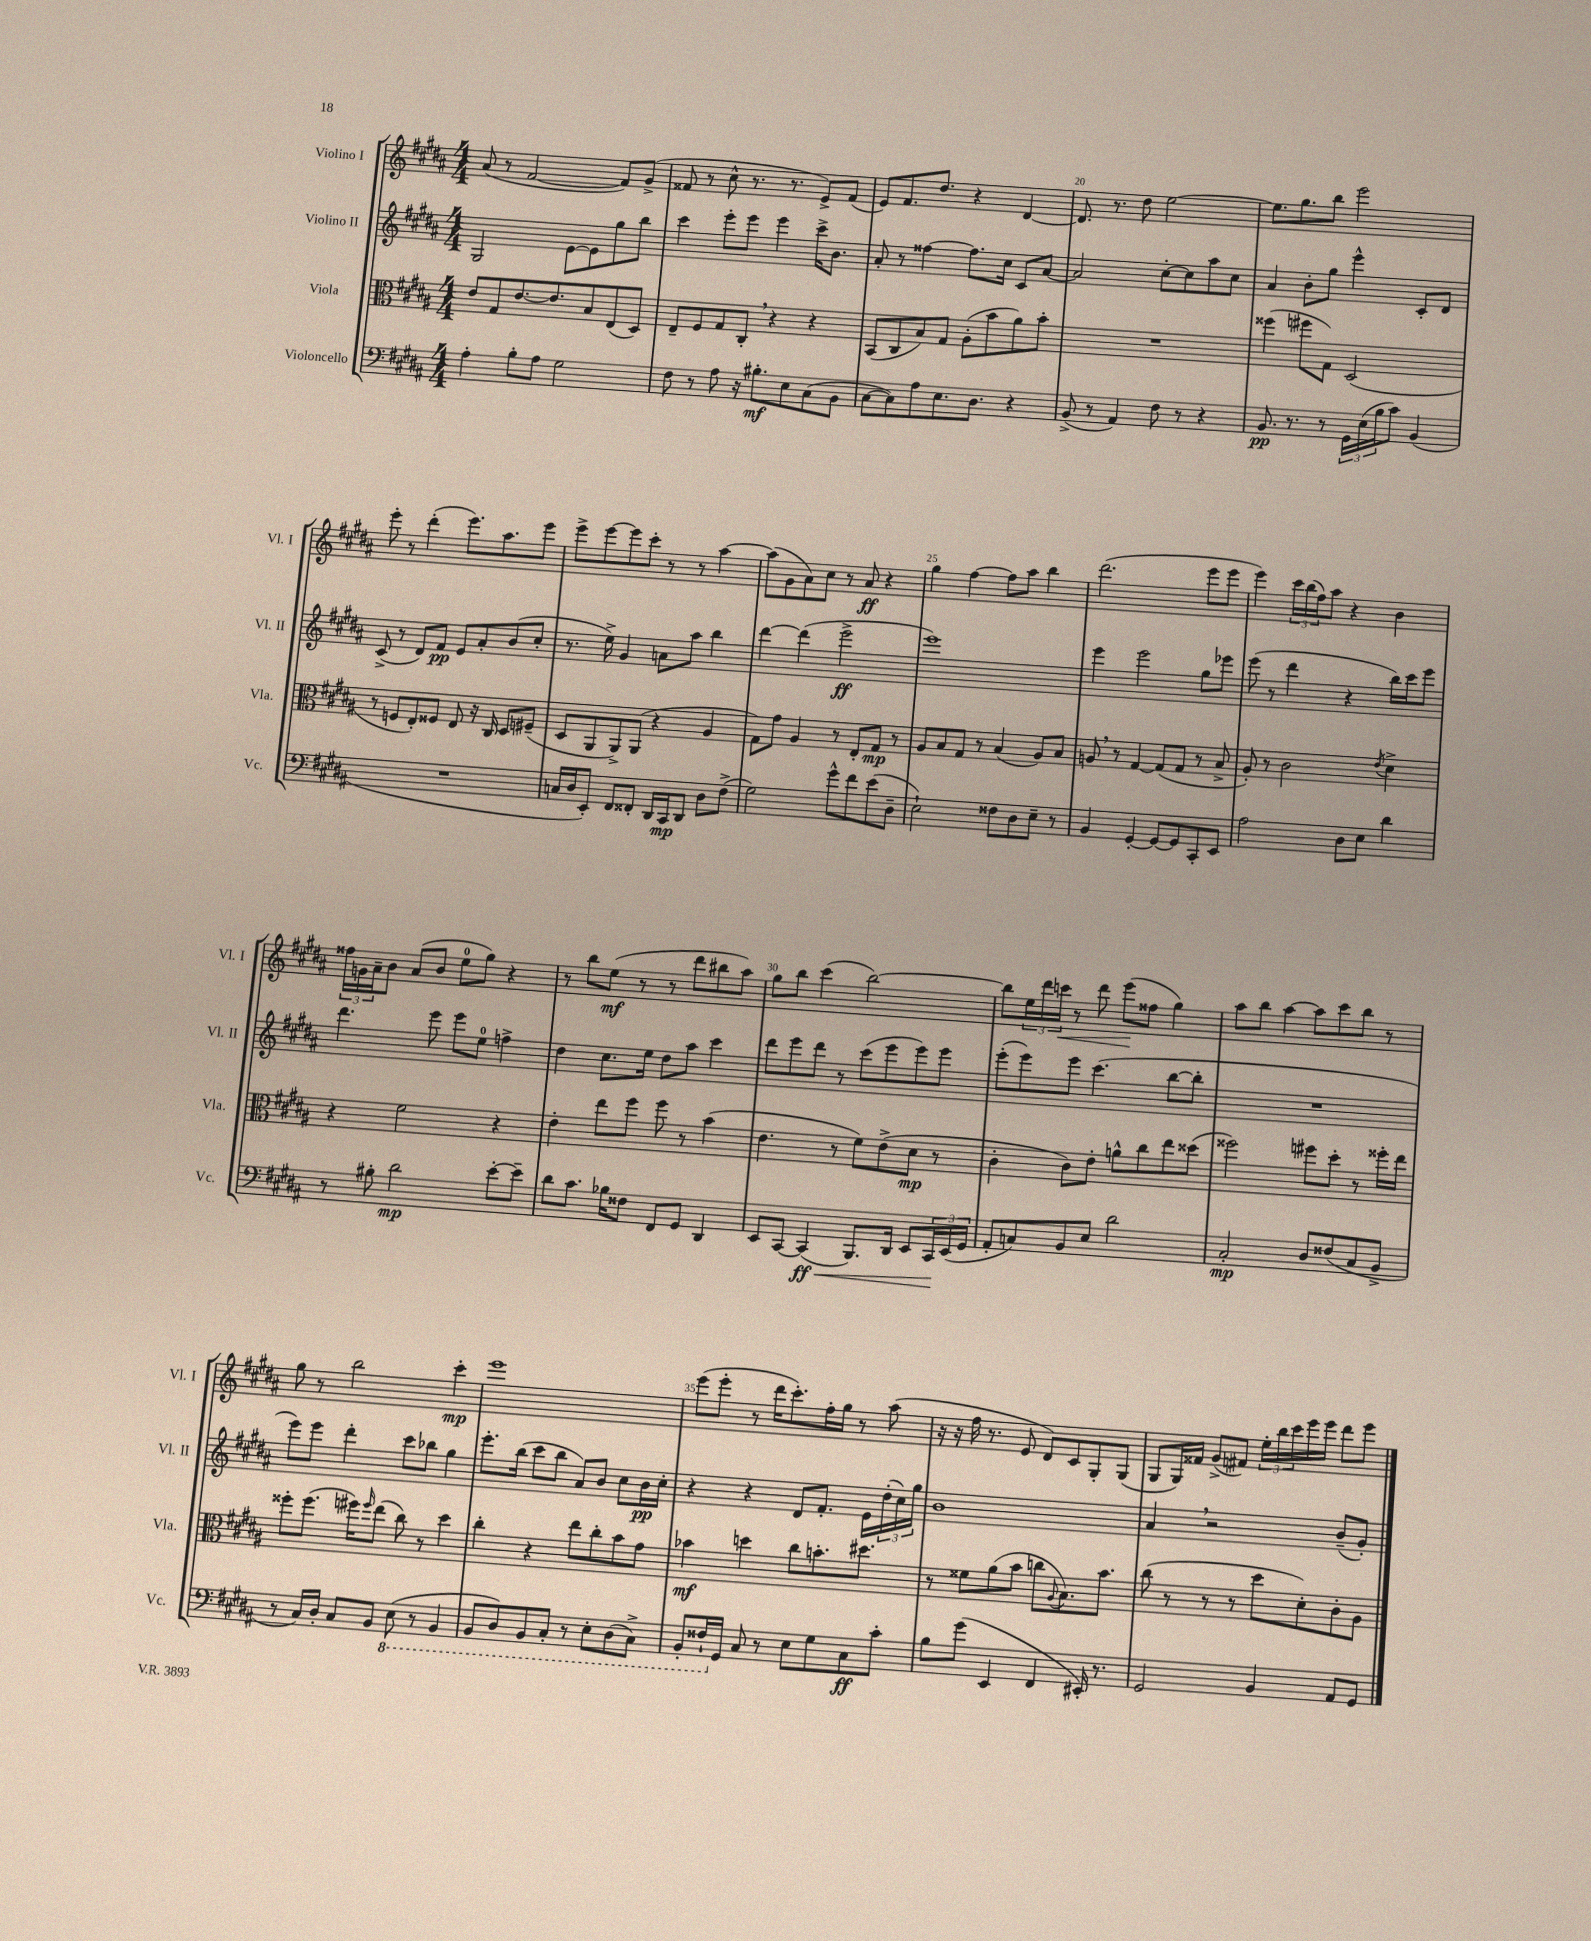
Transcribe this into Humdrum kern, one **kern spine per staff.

**kern	**dynam	**kern	**dynam	**kern	**dynam	**kern	**dynam
*part4	*part4	*part3	*part3	*part2	*part2	*part1	*part1
*staff4	*staff4	*staff3	*staff3	*staff2	*staff2	*staff1	*staff1
*I"Violoncello	*	*I"Viola	*	*I"Violino II	*	*I"Violino I	*
*I'Vc.	*	*I'Vla.	*	*I'Vl. II	*	*I'Vl. I	*
*clefF4	*	*clefC3	*	*clefG2	*	*clefG2	*
*k[f#c#g#d#a#]	*	*k[f#c#g#d#a#]	*	*k[f#c#g#d#a#]	*	*k[f#c#g#d#a#]	*
*M4/4	*	*M4/4	*	*M4/4	*	*M4/4	*
=17	=17	=17	=17	=17	=17	=17	=17
4A#'\	.	8e/L	.	2G#/	.	(8a#/	.
.	.	8G#/	.	.	.	8r	.
8B'\L	.	[8.e/	.	.	.	[2f#/	.
8A#\J	.	.	.	.	.	.	.
.	.	8.e/]	.	.	.	.	.
2G#\	.	.	.	[8e\L	.	.	.
.	.	8B/	.	8e\]	.	.	.
.	.	(8E/	.	8gg#\	.	8f#/L])	.
.	.	8D#/J)	.	8bb\J	.	(8g#^/J	.
=18	=18	=18	=18	=18	=18	=18	=18
8F#\	.	8E~/L	.	4ccc#\	.	8f##X/	.
8r	.	8F#/	.	.	.	8r	.
8A#\	.	8G#/	.	8eee'\L	.	8cc#^^\	.
16r	.	8C#',/J	.	8eee\J	.	8.r	.
8.B#X'\L	mf	.	.	.	.	.	.
.	.	4r	.	4eee\	.	.	.
.	.	.	.	.	.	8.r	.
8E\	.	.	.	.	.	.	.
(8C#\	.	4r	.	16ccc#^\KL	.	8e^/L)	.
.	.	.	.	8.b\J	.	.	.
8BB\J	.	.	.	.	.	(8f##/J	.
=19	=19	=19	=19	=19	=19	=19	=19
[8C#\L	.	(8BB/L	.	8a#'/	.	8e/L)	.
8C#\])	.	8C#/	.	8r	.	8.f#/	.
8A#\	.	8B/)	.	[4ff##X\	.	.	.
.	.	.	.	.	.	8.dd#/J	.
8.E\	.	8G#/J	.	.	.	.	.
.	.	(8A#'\L	.	8.ff##\L]	.	4r	.
8.D#\J	.	.	.	.	.	.	.
.	.	8b\	.	.	.	.	.
.	.	.	.	16cc#\Jk	.	.	.
4r	.	8a#\)	.	8c#/L	.	[4d#/	.
.	.	8b'\J	.	[8a#/J	.	.	.
=20	=20	=20	=20	=20	=20	=20	=20
(8BB^/	.	1r	.	2a#/]	.	8.d#/]	.
8r	.	.	.	.	.	.	.
.	.	.	.	.	.	8.r	.
4AA#/)	.	.	.	.	.	.	.
.	.	.	.	.	.	8dd#\	.
8F#\	.	.	.	[8cc#'\L	.	[2ee\	.
8r	.	.	.	8cc#\]	.	.	.
4r	.	.	.	8aa#\	.	.	.
.	.	.	.	8cc#\J	.	.	.
=21	=21	=21	=21	=21	=21	=21	=21
8.BB/	pp	(4ff##X\	.	4a#/	.	8.ee\L]	.
8.r	.	.	.	.	.	8.gg#\	.
.	.	8ff#X\L	.	8b'\L	.	.	.
8r	.	8G#\J)	.	8gg#\J	.	8bb\J	.
24GG#\LL	.	(2D#/	.	4eee^^\	.	2eee\	.
(24E\	.	.	.	.	.	.	.
24B\J	.	.	.	.	.	.	.
8c#\J)	.	.	.	.	.	.	.
(4BB/	.	.	.	8c#'/L	.	.	.
.	.	.	.	8d#/J	.	.	.
!!LO:LB:g=z
=22	=22	=22	=22	=22	=22	=22	=22
1r	.	8r	.	(8c#^/	.	8eee'\	.
.	.	8Fn/L	.	8r	.	8r	.
.	.	8E'/)	.	8d#/L)	.	(4ddd#'\	.
.	.	8F##X/J	.	8f#/J	pp	.	.
.	.	8E/	.	8e/L	.	8.eee\L)	.
.	.	16r	.	8a#'/	.	.	.
.	.	16C#/	.	.	.	8.aa#\	.
.	.	8D#/L	.	(8b/	.	.	.
.	.	(8F#X~/J	.	8cc#'/J	.	8eee\J	.
=23	=23	=23	=23	=23	=23	=23	=23
16Cn/LL	.	8D#/L	.	8.r	.	8eee^\L	.
16D#/J	.	.	.	.	.	.	.
8EE'/J)	.	8AA#/	.	.	.	[8eee\	.
.	.	.	.	16ee^\)	.	.	.
8FF#/L	.	8AA#^/)	.	4g#/	.	8eee\]	.
8FF##X'/J	.	(8AA#/J	.	.	.	8ccc#'\J	.
16DD#/LL	.	4r	.	8an\L	.	8r	.
16CC#/J	mp	.	.	.	.	.	.
8DD#/J	.	.	.	8aa#\J	.	8r	.
8D#\L	.	4A#/	.	4bb\	.	[4aa#\	.
(8F#^\J	.	.	.	.	.	.	.
=24	=24	=24	=24	=24	=24	=24	=24
2G#\)	.	8G#\L)	.	[4ddd#\	.	(8aa#\L]	.
.	.	8g#\J	.	.	.	8g#\	.
.	.	4A#/	.	(4ddd#\]	.	8a#\)	.
.	.	.	.	.	.	8cc#\J	.
8g#^^\L	.	8r	.	2eee^\	ff	8r	.
8f#\	.	8E'/L	.	.	.	8a#/	ff
(8e\	.	8G#/J	mp	.	.	4r	.
8D#~\J	.	8r	.	.	.	.	.
=25	=25	=25	=25	=25	=25	=25	=25
2E`\)	.	8A#/L	.	1eee)	.	4gg#\	.
.	.	8B/	.	.	.	.	.
.	.	8G#/J	.	.	.	[4ff#\	.
.	.	8r	.	.	.	.	.
8F##X\L	.	(4B/	.	.	.	8ff#\L]	.
8D#\	.	.	.	.	.	8aa#\J	.
8E~\J	.	8A#/L)	.	.	.	4bb\	.
8r	.	8B/J	.	.	.	.	.
=26	=26	=26	=26	=26	=26	=26	=26
4BB/	.	8An,/	.	4eee\	.	(2.ddd#\	.
.	.	8r	.	.	.	.	.
[4GG#'/	.	[4G#/	.	2eee\	.	.	.
8GG#/L_	.	(8G#/L]	.	.	.	.	.
8GG#/]	.	8G#/J	.	.	.	.	.
8CC#'/	.	8r	.	8gg#\L	.	8eee\L	.
8EE/J	.	8B^/	.	8eee-X\J	.	8eee\J	.
=27	=27	=27	=27	=27	=27	=27	=27
2A#\	.	8A#'/)	.	(8eee\	.	4eee\)	.
.	.	8r	.	8r	.	.	.
.	.	2c#\	.	4ddd#\	.	24ccc#\LL	.
.	.	.	.	.	.	(24bb\	.
.	.	.	.	.	.	24ff#\J)	.
.	.	.	.	.	.	8aa#\J	.
8D#\L	.	.	.	4r	.	4r	.
8E\J	.	.	.	.	.	.	.
.	.	8qe/	.	.	.	.	.
4d#\	.	4d#^\	.	16bb\LL)	.	4b\	.
.	.	.	.	16ccc#\J	.	.	.
.	.	.	.	8eee\J	.	.	.
!!LO:LB:g=z
=28	=28	=28	=28	=28	=28	=28	=28
8r	.	4r	.	4.ddd#\	.	24ff##X\LL	.
.	.	.	.	.	.	24gn\	.
.	.	.	.	.	.	24a#~\J	.
8B#X'\	.	.	.	.	.	8b\J	.
2d#\	mp	2f#\	.	.	.	(8a#/L	.
.	.	.	.	8eee\	.	8b/J	.
.	.	.	.	8eee\L	.	8ee\L	.
.	.	.	.	8ee\J	.	8gg#\J)	.
[8e'\L	.	4r	.	4ffn^\	.	4r	.
8e~\J]	.	.	.	.	.	.	.
=29	=29	=29	=29	=29	=29	=29	=29
8d#\L	.	4e'\	.	4dd#\	.	8r	.
8.c#\J	.	.	.	.	.	8bb\L	.
.	.	8ee\L	.	8.cc#\L	.	(8ee\J	mf
16B-X\KL	.	.	.	.	.	.	.
8F##X\J	.	8ff#\J	.	.	.	8r	.
.	.	.	.	16ee\Jk	.	.	.
8FF#/L	.	8ff#\	.	8dd#\L	.	8r	.
8GG#/J	.	8r	.	8aa#\J	.	8ddd#\L	.
4DD#/	.	(4b\	.	4ccc#\	.	8bb#X\	.
.	.	.	.	.	.	8aa#\J)	.
=30	=30	=30	=30	=30	=30	=30	=30
8EE/L	.	4.e\	.	8ddd#\L	.	8gg#\L	.
[8CC#/J	.	.	.	8eee\	.	8bb\J	.
!	!LO:HP:b	!	!	!	!	!	!
(4CC#/]	< ff	.	.	8ddd#\J	.	(4ccc#\	.
.	.	8r	.	8r	.	.	.
8.BBB/L)	.	8f#\L)	.	(8ccc#\L	.	[2bb\)	.
.	.	(8e^\	.	8eee\	.	.	.
16DD#/Jk	.	.	.	.	.	.	.
8EE/L	.	8d#\J	mp	8eee\)	.	.	.
24CC#/L	.	8r	.	8eee\J	.	.	.
(24EE/	[	.	.	.	.	.	.
24GG#/JJ	.	.	.	.	.	.	.
=31	=31	=31	=31	=31	=31	=31	=31
8AA#'/L	.	4c#'\	.	(8eee'\L	.	8bb\L]	.
8Cn/)	.	.	.	8eee\)	.	24ee\L	.
.	.	.	.	.	.	24ddd#\	.
!	!	!	!	!	!	!	!LO:HP:b
.	.	.	.	.	.	24cccn\JJ	<
8BB/	.	8c#\L)	.	8eee\J	.	8r	.
8E/J	.	8e'\J	.	(4.ccc#\	.	8ddd#\	.
2d#\	.	8an^^\L	.	.	.	(8eee\L	.
.	.	8cc#\	.	.	.	8ff##X\J	[
.	.	8ee\	.	[8bb\L	.	4gg#\)	.
.	.	(8dd##X\J	.	8bb'\J]	.	.	.
=32	=32	=32	=32	=32	=32	=32	=32
2C#'/	mp	2ff##X\)	.	1r	.	8aa#\L	.
.	.	.	.	.	.	8bb\J	.
.	.	.	.	.	.	[4aa#\	.
8D#/L	.	8ff#X\L	.	.	.	8aa#\L]	.
(8F##X/	.	8dd#'\J	.	.	.	8ccc#\	.
8C#/	.	8r	.	.	.	8bb\J	.
8BB^/J	.	16ff##X'\LL	.	.	.	8r	.
.	.	16ee\JJ	.	.	.	.	.
!!LO:LB:g=z
=33	=33	=33	=33	=33	=33	=33	=33
8r	.	8ff##X'\L	.	8eee\L)	.	8gg#\	.
16C#/LL)	.	(8.ff##\J	.	8eee\J	.	8r	.
16D#'/JJ	.	.	.	.	.	.	.
8C#/L	.	.	.	4ddd#'\	.	2bb\	.
.	.	16ff#X\KL)	.	.	.	.	.
.	.	16qqff#/	.	.	.	.	.
8BB/J	.	(8ee\J	.	.	.	.	.
*8ba	*	*	*	*	*	*	*
(8EE\	.	8cc#\)	.	8ccc#\L	.	.	.
8r	.	8r	.	8bb-X\J	.	.	.
4BBB/	.	4dd#\	.	4gg#\	.	4ccc#'\	mp
=34	=34	=34	=34	=34	=34	=34	=34
8BBB/L	.	4cc#'\	.	8.eee'\L	.	1eee	.
8DD#/)	.	.	.	.	.	.	.
.	.	.	.	(16bb\Jk	.	.	.
8BBB/	.	4r	.	8ccc#\L	.	.	.
8CC#'/J	.	.	.	8bb\J	.	.	.
8r	.	8ee\L	.	8a#/L)	.	.	.
8EE'\L	.	8cc#'\	.	8b/J	.	.	.
(8DD#\	.	8b\	.	8cc#\L	.	.	.
8CC#^\J)	.	8g#\J	.	16b\L	pp	.	.
.	.	.	.	16cc#'\JJ	.	.	.
=35	=35	=35	=35	=35	=35	=35	=35
8BBB'/L	.	4b-X\	mf	4r	.	(8eee\L	.
16FF##X`/L	.	.	.	.	.	8eee'\J	.
*X8ba	*	*	*	*	*	*	*
16GG#/JJ	.	.	.	.	.	.	.
8C#/	.	4ddn\	.	4r	.	8r	.
8r	.	.	.	.	.	16ddd#\KL	.
.	.	.	.	.	.	8.ccc#'\)	.
8E\L	.	8cc#\L	.	8d#/L	.	.	.
8G#\	.	8.bn'\	.	8.f#'/J	.	16ff#'\L	.
.	.	.	.	.	.	16gg#\JJ	.
8C#\	ff	.	.	.	.	8r	.
.	.	8.dd#X\J	.	16e\LL	.	.	.
8c#'\J	.	.	.	(24dd#'\	.	(8aa#\	.
.	.	.	.	24cc#\)	.	.	.
.	.	.	.	24gg#\JJ	.	.	.
=36	=36	=36	=36	=36	=36	=36	=36
8B\L	.	8r	.	1b	.	16r	.
.	.	.	.	.	.	16r	.
(8g#\J	.	8f##X\L	.	.	.	16ff#\	.
.	.	.	.	.	.	8.r	.
4EE/	.	(8a#\	.	.	.	.	.
.	.	8b\J	.	.	.	8e/	.
4FF#/	.	8ccn\L	.	.	.	8d#/L)	.
.	.	8qqA#/	.	.	.	.	.
.	.	8.B\)	.	.	.	8c#/	.
16EE#X'/)	.	.	.	.	.	8G#'/	.
8.r	.	8.b\J	.	.	.	.	.
.	.	.	.	.	.	(8G#/J	.
=37	=37	=37	=37	=37	=37	=37	=37
2GG#/	.	(8cc#\	.	4a#,/	.	8G#/L	.
.	.	8r	.	.	.	16G#/L)	.
.	.	.	.	.	.	16f##X/JJ	.
.	.	8r	.	2r	.	(8g#^/L	.
.	.	8r	.	.	.	8f#X/J)	.
4BB/	.	8dd#\L	.	.	.	24ee'\LL	.
.	.	.	.	.	.	24bb\	.
.	.	.	.	.	.	24ccc#\	.
.	.	8d#'\)	.	.	.	16eee\	.
.	.	.	.	.	.	16eee\JJ	.
8AA#/L	.	8c#'\	.	(8b~/L	.	8ddd#\L	.
8GG#/J	.	8A#\J	.	8g#'/J)	.	8eee\J	.
==	==	==	==	==	==	==	==
*-	*-	*-	*-	*-	*-	*-	*-
